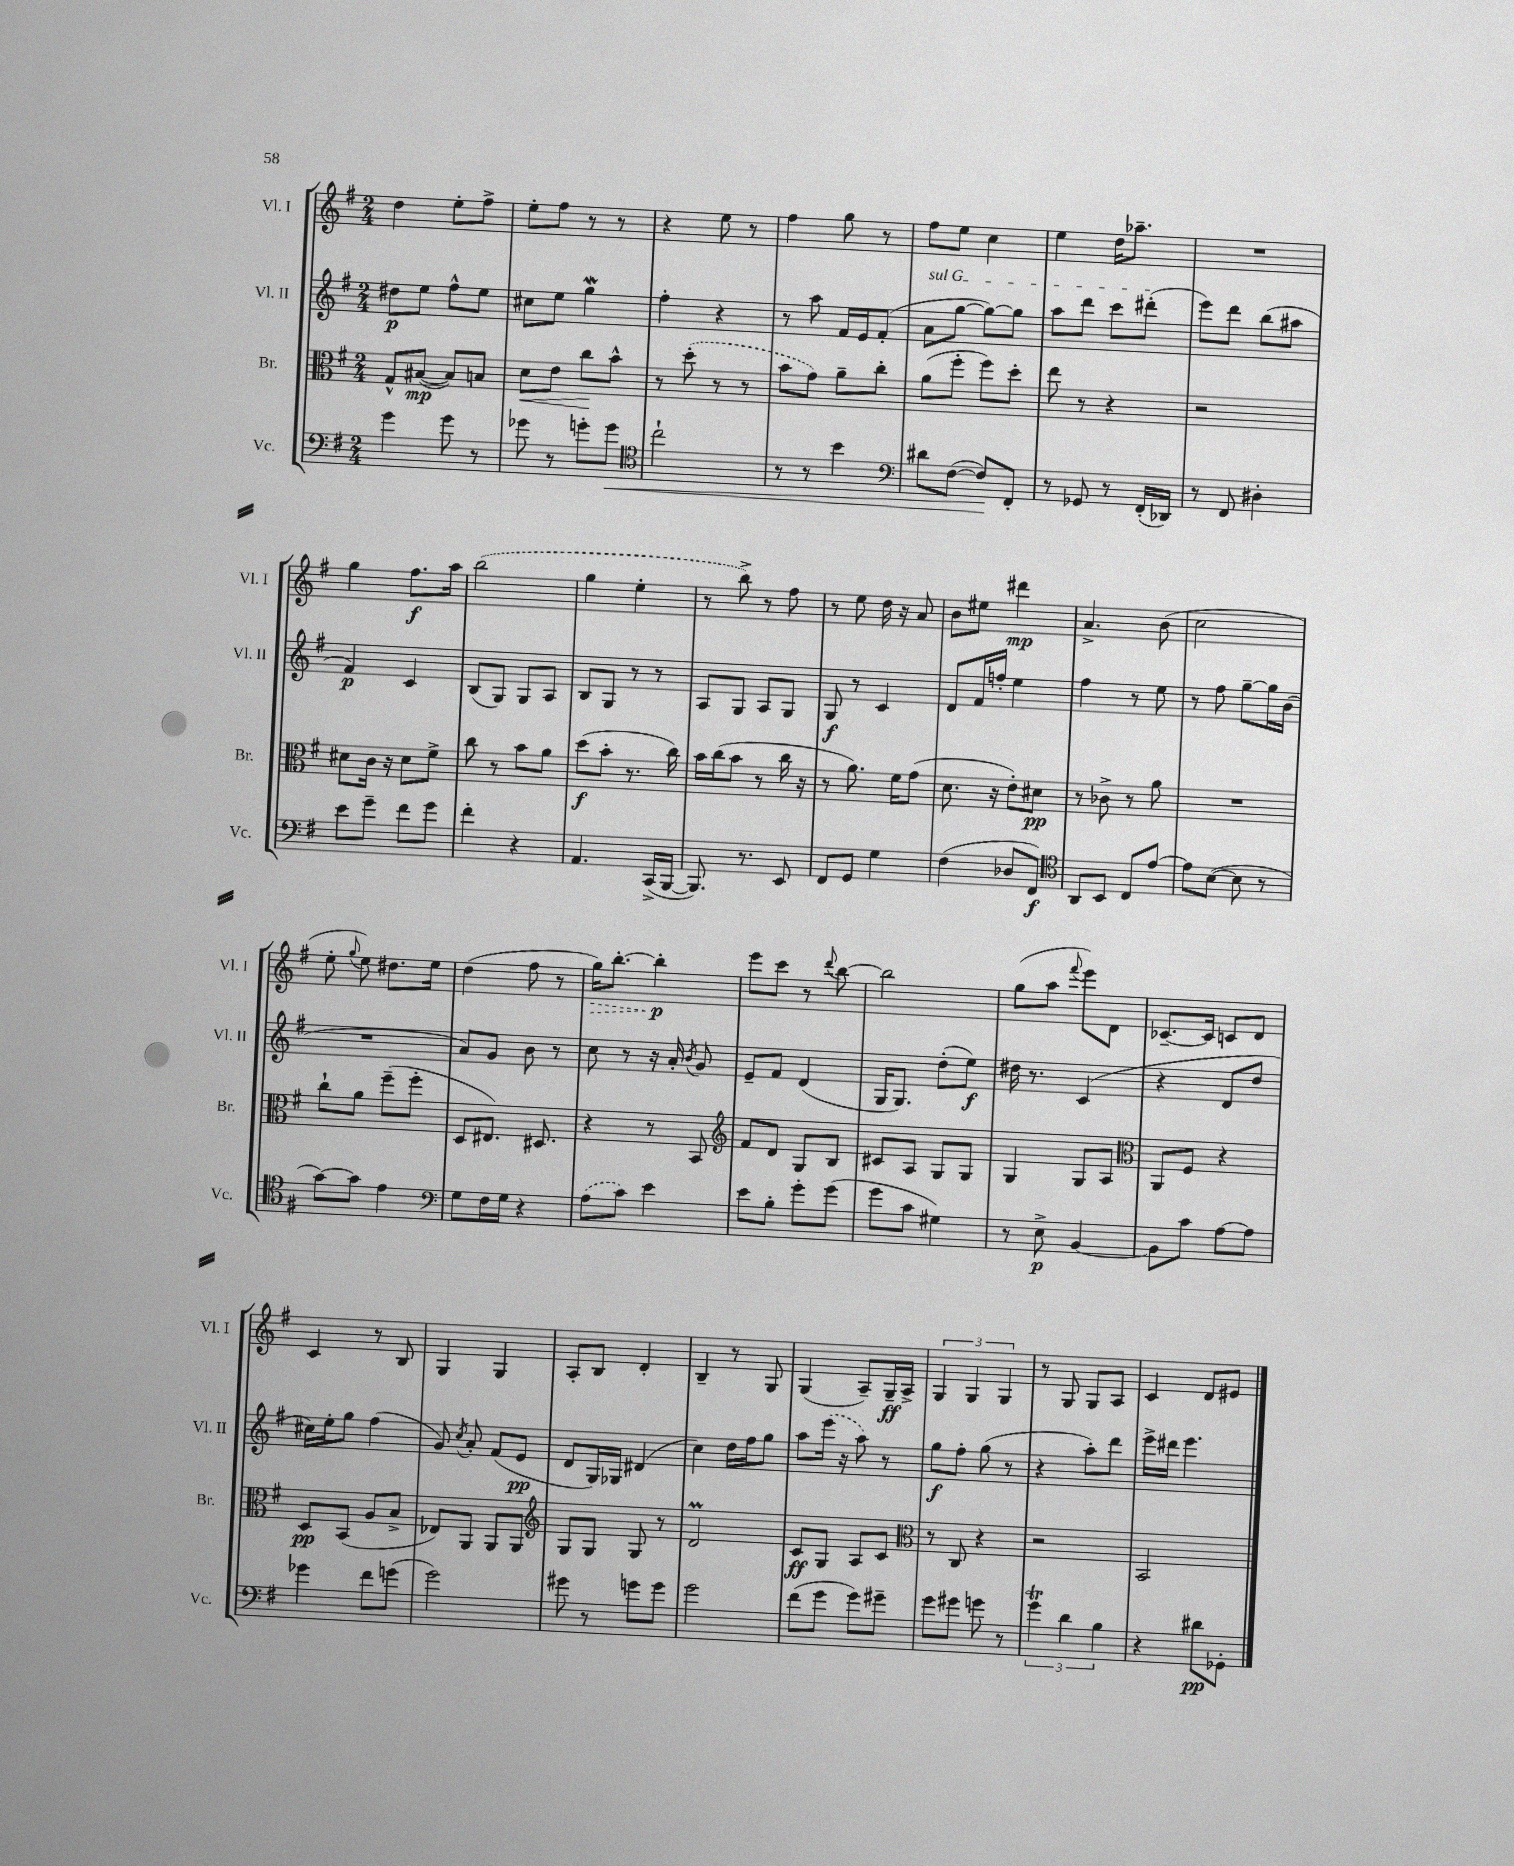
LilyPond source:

<<
\new StaffGroup <<
\new Staff = "s0" \with { instrumentName = "Vl. I" shortInstrumentName = "Vl. I" } {
    \clef treble \key g \major \numericTimeSignature \time 2/4
    \autoBeamOff d''4 e''8[-. fis''8]-> |
    e''8[-. fis''8] r8 r8 |
    r4 e''8 r8 |
    fis''4 g''8 r8 |
    fis''8[ e''8] c''4 |
    e''4 d''16[ aes''8.]-- |
    R2 |
    g''4 fis''8.[\f a''16] |
    \once \slurDashed b''2( |
    g''4 e''4-. |
    r8 b''8->) r8 fis''8 |
    r8 e''8 d''16 r16 a'8 |
    b'8[ eis''8] dis'''4\mp |
    a'4.-> b'8( |
    c''2 |
    e''8-. \appoggiatura { g''8 } e''8) dis''8.[ e''16] |
    d''4( fis''8 r8 |
    \once \override Hairpin.style = #'dashed-line g''16[\>) b''8.]~-. b''4-.\p\! |
    e'''8[ c'''8] r8 \appoggiatura { d'''8 } b''8~ |
    b''2 |
    g''8[( a''8] \appoggiatura { fis'''8 } e'''8[) d'8] |
    ces'8.[~-- ces'16] c'8[ d'8] |
    c'4 r8 b8 |
    g4 g4 |
    a8[-. b8] d'4-. |
    b4-- r8 g8 |
    g4( a8[--) g16--\ff a16]-> |
    \tuplet 3/2 { g4 g4 g4 } |
    r8 g8 g8[ a8] |
    c'4 d'8[ eis'8] \bar "|." |
}
\new Staff = "s1" \with { instrumentName = "Vl. II" shortInstrumentName = "Vl. II" } {
    \clef treble \key g \major \numericTimeSignature \time 2/4
    \autoBeamOff dis''8[\p e''8] fis''8[-^ e''8] |
    cis''8[ e''8] g''4\mordent |
    fis''4-. r4 |
    r8 a''8 fis'16[ e'16 fis'8]-.( |
    \once \override TextSpanner.bound-details.left.text = \markup { \italic "sul G" } a'8[\startTextSpan g''8]~ g''8[~) g''8] |
    a''8[ d'''8] c'''8[ dis'''8]-.\stopTextSpan( |
    e'''8[) d'''8] b''8[( ais''8] |
    fis'4\p) c'4 |
    b8[( g8]) g8[ a8] |
    b8[ g8] r8 r8 |
    a8[ g8] a8[ g8] |
    g8\f r8 c'4 |
    d'8[ fis'16 f''16]-. e''4 |
    fis''4 r8 e''8 |
    r8 fis''8 g''8[~-- g''16 b'16]( |
    R2 |
    a'8[) g'8] b'8 r8 |
    c''8 r8 r16 a'16-. \acciaccatura { b'8 } g'8 |
    e'8[-- fis'8] d'4( |
    g16[ g8.]) d''8[-.( e''8]\f) |
    dis''16 r8. c'4( |
    r4 d'8[ d''8] |
    cis''16[) e''16-. g''8] fis''4( |
    g'8) \acciaccatura { c''8 } a'8-. fis'8[( e'8]\pp |
    d'8[ g16) ges16] dis'4( |
    c''4) d''16[ fis''16 g''8] |
    a''8[ \once \slurDashed e'''16]( r16 a''8) r8 |
    g''8[\f fis''8]-. g''8( r8 |
    r4 a''8[-.) d'''8] |
    e'''16[-> dis'''16] e'''4. \bar "|." |
}
\new Staff = "s2" \with { instrumentName = "Br." shortInstrumentName = "Br." } {
    \clef alto \key g \major \numericTimeSignature \time 2/4
    \autoBeamOff g8[-^ bis8]~\mp( bis8[) b8] |
    d'8[\< e'8] c''8[\! b'8]-^ |
    r8 \once \slurDashed d''8-.( r8 r8 |
    b'8[ g'8]) a'8[-- c''8]-. |
    a'8[( fis''8]-. fis''8[) d''8]-. |
    e''8 r8 r4 |
    r2 |
    dis'8[ c'16] r16 dis'8[ fis'8]-> |
    c''8 r8 b'8[ a'8] |
    d''8[\f( b'8]-. r8. c''16) |
    b'16[ c''16( b'8] r8 c''16 r16 |
    r8 a'8.) fis'16[ g'8]( |
    d'8. r16 e'8[-.) dis'8]\pp |
    r8 ces'8-> r8 a'8 |
    R2 |
    c''8[-! a'8] fis''8[--( fis''8]-. |
    d8[ eis8.]) dis8. |
    r4 r8 b,8 |
    \clef treble fis'8[ d'8] g8[ b8] |
    cis'8[ a8] g8[ g8] |
    g4 g8[ a8] |
    \clef alto a,8[ fis8] r4 |
    d8[\pp b,8]( a8[ b8]-> |
    ees8[) a,8] a,8[ a,8] |
    \clef treble g8[ g8] g8 r8 |
    d'2\prall |
    c'8[\ff g8] a8[ c'8] |
    \clef alto r8 c8 r4 |
    r2 |
    b,2 \bar "|." |
}
\new Staff = "s3" \with { instrumentName = "Vc." shortInstrumentName = "Vc." } {
    \clef bass \key g \major \numericTimeSignature \time 2/4
    \autoBeamOff g'4 g'8 r8 |
    ges'8 r8 g'8[-. g'8]\< |
    \clef tenor c''2-! |
    r8 r8 b'4 |
    \clef bass dis'8[ fis8]~( fis8[\!) fis,8]-. |
    r8 ges,8 r8 fis,16[-.( des,16]) |
    r8 fis,8 dis4-. |
    e'8[ g'8]-- fis'8[ g'8] |
    fis'4-. r4 |
    a,4. c,16[->( b,,16]~ |
    b,,8.) r8. e,8 |
    fis,8[ g,8] g4 |
    fis4( des8[ fis,8]\f) |
    \clef tenor a,8[ b,8] c8[ e'8]~ |
    e'8[ b8]~( b8 r8 |
    g'8[~) g'8] e'4 |
    \clef bass g8[ fis16 g16] r4 |
    \once \slurDashed a8[( c'8]) e'4 |
    e'8[ b8]-. g'8[-. g'8]( |
    g'8[ c'8] gis4) |
    r8 e8->\p b,4~ |
    b,8[ c'8] a8[~ a8] |
    ges'4 fis'8[ g'8]( |
    g'2) |
    gis'8 r8 g'8[ g'8] |
    g'2 |
    fis'8[( g'8] g'8[) gis'8]-- |
    g'8[ gis'8] g'8 r8 |
    \tuplet 3/2 { g'4\trill d'4 b4 } |
    r4 dis'8[\pp ges,8]-. \bar "|." |
}
>>
>>
\layout { \context { \Score \remove "Bar_number_engraver" } }
